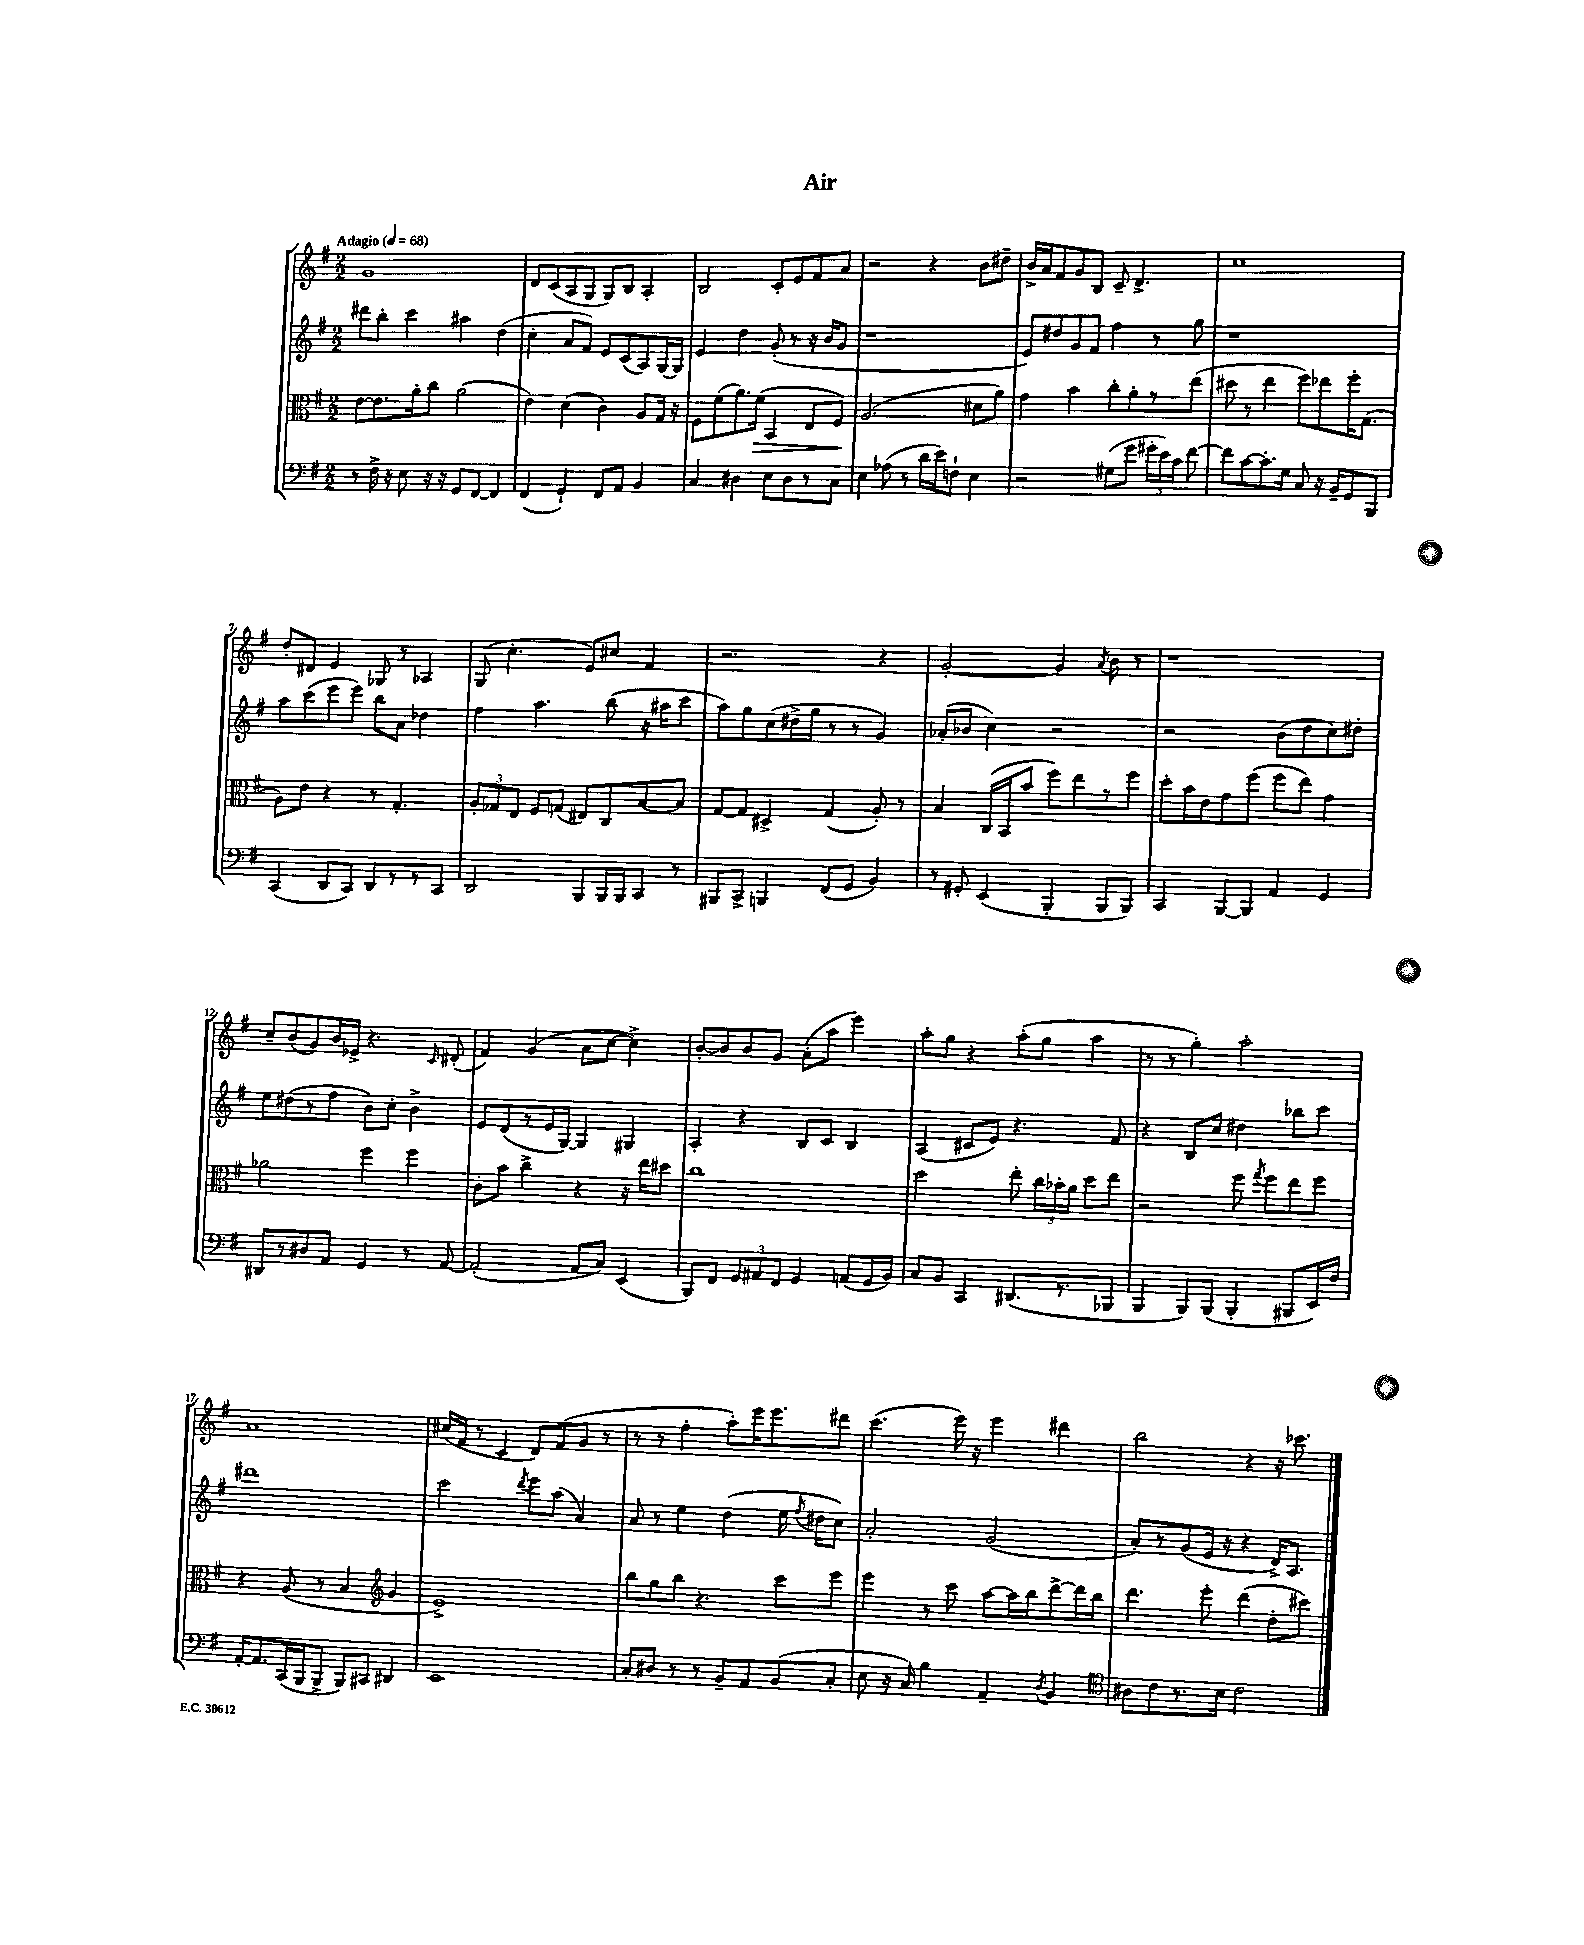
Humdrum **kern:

**kern	**kern	**kern	**kern
*staff4	*staff3	*staff2	*staff1
*clefF4	*clefC3	*clefG2	*clefG2
*k[f#]	*k[f#]	*k[f#]	*k[f#]
*M2/2	*M2/2	*M2/2	*M2/2
*MM68	*MM68	*MM68	*MM68
8r	[8e	8ddd#	1g
16F#^	8.e]	8bb'	.
16r	.	.	.
8E	.	4ccc	.
.	16a'	.	.
16r	8cc	.	.
16r	.	.	.
8GG	(2a	4aa#	.
[8FF#	.	.	.
4FF#]	.	(4dd	.
=	=	=	=
(4FF#	4e)	4cc'	8d
.	.	.	(8c
4GG`)	(4d	8a	8A
.	.	8f#)	8G
8FF#	4c)	8e	8G)
8AA	.	(8c	8B
4BB	8A	8A)	4A'
.	16G	[16G	.
.	16r	16G]	.
=	=	=	=
4C	8F#	4e	2B
.	(8f#	.	.
4D#	8.a)	4dd	.
.	(16f#	.	.
8E	4BB	(8g'	8c'
8D#	.	8r	8e
8r	8E	16r	8f#
.	.	16b	.
8C	8F#)	8g	8a
=	=	=	=
4E	(2.A	1r	2r
(8A-	.	.	.
8r	.	.	.
16d	.	.	4r
16e)	.	.	.
8F`	.	.	.
4E	8d#	.	8b
.	8a)	.	8dd#~
=	=	=	=
2r	4g	8e)	16b^
.	.	.	16a
.	.	8dd#	8f#
.	4b	8g	8g
.	.	8f#	8B
(8G#	8cc'	4ff#	8c~
8g	8a'	.	4.d^
24g#'	8r	8r	.
24e)	.	.	.
24c	.	.	.
[8f#	(8ee	8gg	.
=	=	=	=
8f#]	8dd#	1r	1cc
[8c	8r	.	.
8.c']	4ee	.	.
16G	.	.	.
8C	8ff#)	.	.
16r	8ee-	.	.
16BB~	.	.	.
8GG	16ff#'	.	.
.	(8.G	.	.
8BBB	.	.	.
=	=	=	=
(4CC	8A)	8aa	8dd'
.	8e	(8ccc	8d#
8DD	4r	8eee	4e
8CC)	.	8eee)	.
8DD	8r	8bb	8G-
8r	4.G'	8a	8r
8r	.	4dd-	4A-
8CC	.	.	.
=	=	=	=
2DD	12A'	4ff#	(8G
.	12G-	.	.
.	.	.	4.cc'
.	12E	.	.
.	8F#	4.aa	.
.	(8G	.	.
8BBB	8E#)	.	8e)
16BBB	8C	(8bb	8cc#
16BBB	.	.	.
8CC	[8B	16r	4f#
.	.	16aa#	.
8r	8B]	8ccc	.
=	=	=	=
8BBB#	[8G	8aa)	2.r
8CC^	8G]	8gg	.
4BBB	4D#^	(8cc	.
.	.	16dd#^	.
.	.	16gg	.
(8FF#	(4G	8r	.
8GG	.	8r	.
4BB)	8A')	4g)	4r
.	8r	.	.
=	=	=	=
8r	4B	(8a-'	[2g'
8GG#'	.	8b-	.
(4EE	(16C	4cc)	.
.	16BB	.	.
.	8b	.	.
4BBB'	8ff#)	2r	4g]
.	8ee	.	.
.	.	.	8qa
8BBB	8r	.	8b
8BBB)	8ff#	.	8r
=	=	=	=
4CC	8dd'	2r	1r
.	16b	.	.
.	16e	.	.
[8BBB	8g	.	.
8BBB]	(8ff#	.	.
4AA	8ff#	(8b	.
.	8ee)	8dd	.
4GG	4g	8cc)	.
.	.	8dd#'	.
=	=	=	=
8DD#	2a-	8ee	8cc~
8r	.	(8dd#	(8b
8D#	.	8r	8g)
8AA	.	8ff#	16b
.	.	.	16e-^
4GG	4ff#	8b)	4.r
.	.	8cc'	.
8r	4ff#	4b^	.
.	.	.	16qqc
[8AA	.	.	(8d#'
=	=	=	=
(2AA']	8c'	8e	4f#)
.	8b	(8d	.
.	4cc^	8r	(4g
.	.	16e	.
.	.	[16G)	.
8AA	4r	4G]	8a
8C)	.	.	[8cc
(4EE	16r	4G#	4cc^])
.	16ee	.	.
.	8dd#	.	.
=	=	=	=
8BBB)	1cc	4A'	[8b'
8FF#	.	.	8b]
12GG	.	4r	8b
12AA#	.	.	.
.	.	.	8g
12FF#	.	.	.
4GG	.	8B	(8a'
.	.	8c	8aa
(8AA	.	4B	4eee)
16GG	.	.	.
16BB)	.	.	.
=	=	=	=
8C	2dd	(4A	8aa'
8BB	.	.	8gg
4CC	.	8c#	4r
.	.	8e)	.
(8.DD#	8ee'	4.r	(8aa'
.	24cc	.	8gg
.	24b-'	.	.
8.r	.	.	.
.	24a	.	.
.	8dd	.	4aa
8BBB-	8ee	8f#	.
=	=	=	=
4BBB	2r	4r	8r
.	.	.	8r
8BBB)	.	8B	4gg')
(8BBB	.	8cc	.
4BBB'	8ff#	4dd#	2aa'
.	8qgg	.	.
.	8ff#	.	.
8BBB#	8ee	8bb-	.
16EE)	8ff#	8ccc	.
16F#	.	.	.
=	=	=	=
[16AA'	4r	1ddd#	1a
8.AA]	.	.	.
(16CC	(8A	.	.
16BBB	.	.	.
8BBB^	8r	.	.
8BBB)	4B	.	.
8CC#	.	.	.
*	*clefG2	*	*
4DD#	4g	.	.
=	=	=	=
1EE	1e^)	2ccc	(16cc#
.	.	.	16f#
.	.	.	8r
.	.	.	4c
.	.	8qddd	.
.	.	8eee	8d)
.	.	(8aa	(8f#
.	.	4a)	8g
.	.	.	8r
=	=	=	=
8C'	8bb	8a	8r
8D#	8gg	8r	8r
8r	8bb	4ee	4ff#'
8r	4.r	.	.
8BB~	.	(4dd	8aa')
8AA	.	.	16eee
.	.	.	8.eee
(8BB	8ccc	16ee	.
.	.	8qff#	.
.	.	16dd#	.
8C'	8eee	8cc)	8ddd#
=	=	=	=
8E	4eee	2a'	(4.ccc
16r	.	.	.
16C)	.	.	.
4B	8r	.	.
.	8ccc	.	16eee)
.	.	.	16r
4AA~	[8aa	(2g	4eee
.	16aa]	.	.
.	16bb	.	.
8qD	.	.	.
4BB	[8ddd^	.	4ddd#
.	16ddd]	.	.
.	16bb	.	.
=	=	=	=
*clefC4	*	*	*
8A#	4.ddd	8a')	2bb
8c	.	8r	.
8.r	.	(8g	.
.	8eee'	16e	.
16B	.	16r	.
2c	(4ddd	4r	4r
.	8dd'	16d^)	16r
.	.	8.A	8.ccc-
.	8ccc#)	.	.
==	==	==	==
*-	*-	*-	*-
